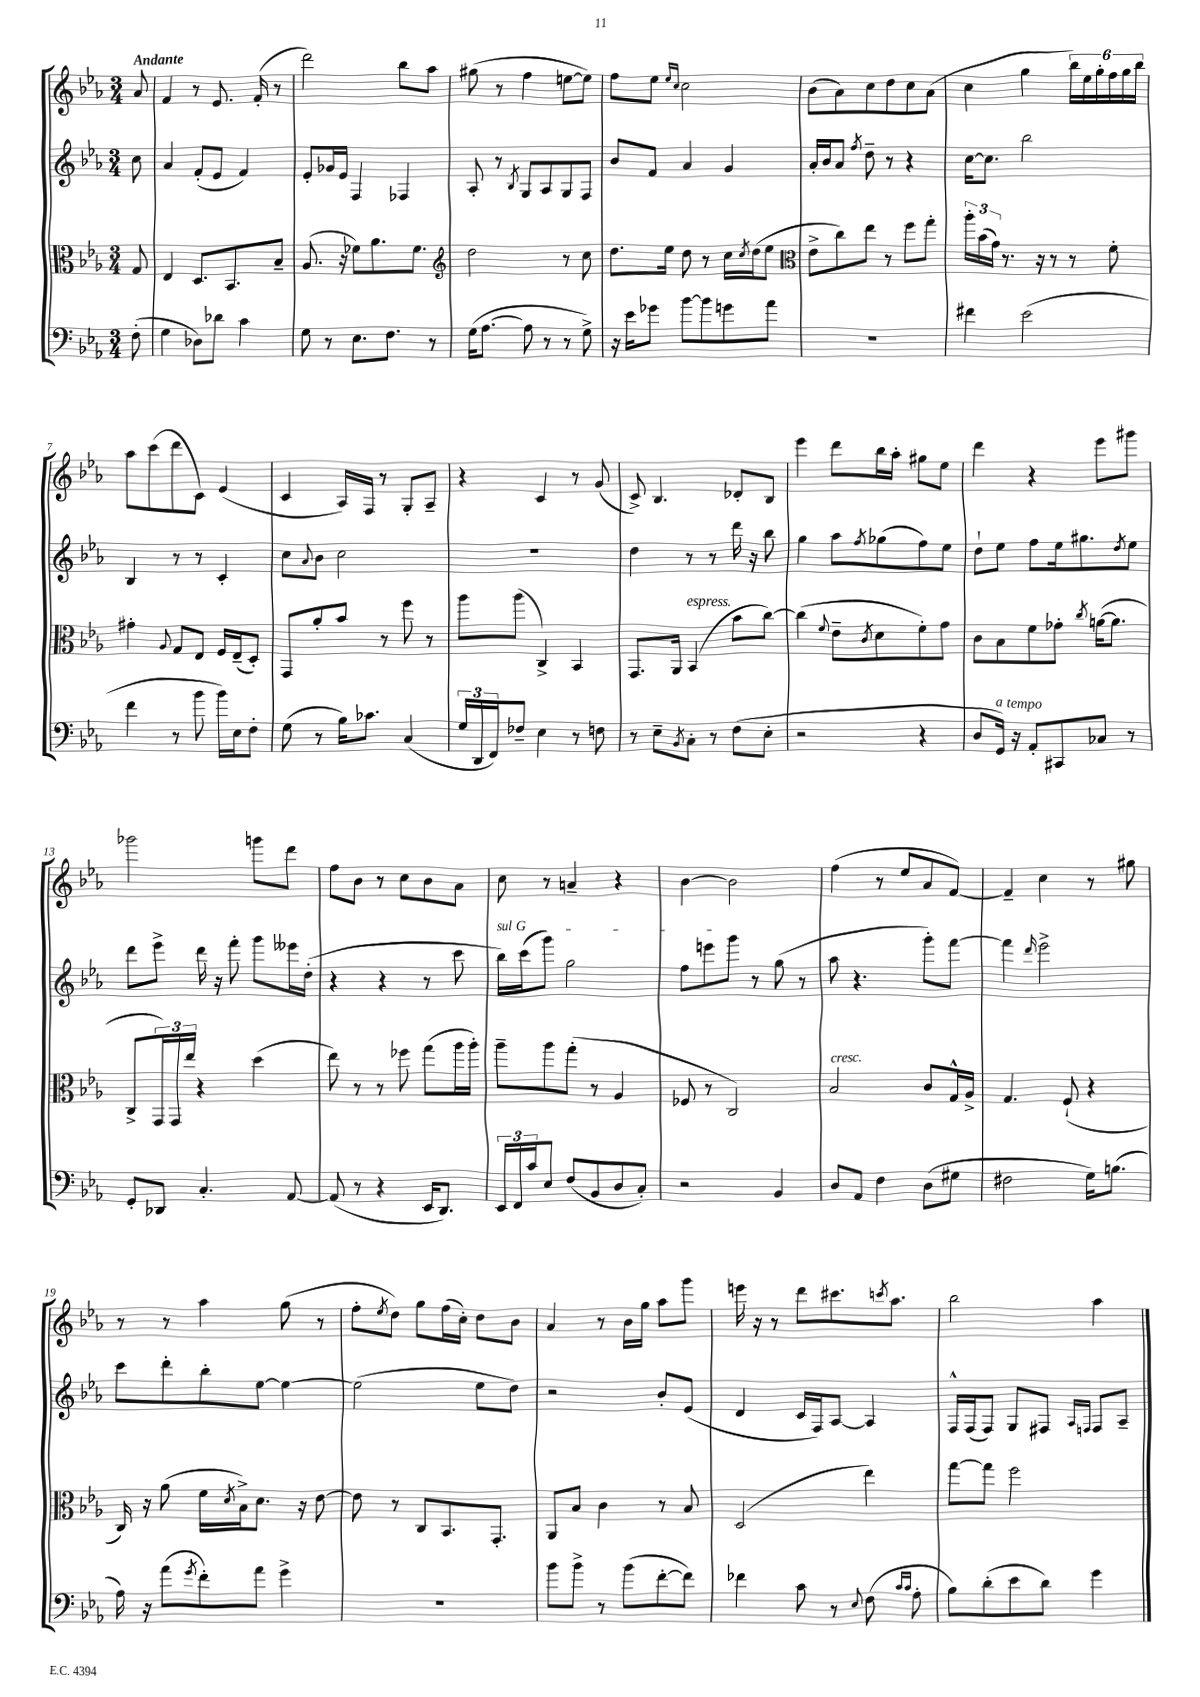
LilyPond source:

<<
\new StaffGroup <<
\new Staff = "s0" {
    \clef treble \key ees \major \numericTimeSignature \time 3/4 \partial 8 \tempo "Andante"
    aes'8 |
    f'4 r8 ees'8. f'16-.( r8 |
    d'''2) bes''8 aes''8 |
    gis''8( r8 f''4 e''8~ e''8) |
    f''8 ees''8 \grace { ees''16 c''16 } c''2 |
    bes'8( aes'8) c''8 d''8 c''8 aes'8( |
    c''4 g''4 \tuplet 6/4 { bes''16) ees''16 g''16-. f''16 g''16 bes''16 } |
    aes''8 c'''8( d'''8 c'8) ees'4( |
    c'4 aes16) f16 r8 g8-. aes8-- |
    r4 c'4 r8 g'8( |
    c'8->) bes4. des'8-. bes8 |
    ees'''4 d'''8 bes''16 aes''16-. gis''8 ees''8 |
    d'''4 r4 ees'''8 gis'''8 |
    ges'''2 g'''8 d'''8 |
    f''8 bes'8 r8 c''8 bes'8 aes'8 |
    c''8 r8 a'4-- r4 |
    bes'4~ bes'2 |
    f''4( r8 ees''8 aes'8 f'8~) |
    f'4-- c''4 r8 gis''8 |
    r8 r8 aes''4 g''8( r8 |
    f''8-. \acciaccatura { ees''8 } d''8) g''8 f''16( c''16-.) d''8 bes'8 |
    aes'4 r8 bes'16 g''16 aes''8 g'''8 |
    e'''16 r16 r8 d'''8 cis'''8. \acciaccatura { c'''8 } aes''8. |
    bes''2 aes''4 \bar "|." |
}
\new Staff = "s1" {
    \clef treble \key ees \major \numericTimeSignature \time 3/4 \partial 8
    c''8 |
    aes'4 f'8-.( ees'8 f'4) |
    ees'8-. ges'16 ees'16 f4 fes4 |
    aes8-. r8 \acciaccatura { bes8 } g8 aes8 g8 f8 |
    bes'8 f'8 aes'4 g'4 |
    aes'16-. bes'16 aes'8 \acciaccatura { f''8 } d''8-- r8 r4 |
    c''16~ c''8. bes''2 |
    bes4 r8 r8 c'4-. |
    c''8 \appoggiatura { aes'8 } bes'8 c''2 |
    R2. |
    d''4 r8 r8 d'''16 r16 bes''8 |
    g''4 aes''8 \acciaccatura { f''8 } ges''8( f''8) ees''8 |
    d''8-! ees''8 f''8 ees''16 gis''8. \acciaccatura { d''8 } ees''8 |
    d'''8 ees'''8-> d'''16 r16 f'''8-. g'''8 eeses'''16 d''16-.( |
    r4 r4 r8 c'''8 |
    \once \override TextSpanner.bound-details.left.text = \markup { \italic "sul G" } bes''16\startTextSpan) c'''16( g'''8) g''2 |
    f''8 e'''8 g'''8\stopTextSpan r8 g''8( r8 |
    aes''8 r4. g'''8-.) f'''8~ |
    f'''4 \grace { d'''16 } ees'''2-> |
    c'''8 d'''8-. bes''8-. ees''8~ ees''4~ |
    ees''2( ees''8 d''8) |
    r2 bes'8-. ees'8( |
    d'4 c'16 f16) aes8~ aes4 |
    f16-^ f16( f8) g8 fis8 \grace { aes16 f16 } f8 aes8-- \bar "|." |
}
\new Staff = "s2" {
    \clef alto \key ees \major \numericTimeSignature \time 3/4 \partial 8
    g8 |
    ees4 d8. bes,8. bes8-- |
    aes8.( r16 fes'8) aes'8. fes'8. |
    \clef treble d''2 r8 c''8 |
    d''8. ees''16 d''8 r8 c''16 \acciaccatura { c''8 } d''16( ees''8 |
    \clef alto ees'8-> c''8) ees''8 r8 f''8 g''8-. |
    \tuplet 3/2 { aes''16-. bes'16( g'16) } r8. r16 r8 r8 f'8-. |
    gis'4-. \appoggiatura { aes8 } g8 ees8 f16 ees16--( d8-.) |
    g,8 aes'8-. bes'8 r8 f''8 r8 |
    aes''8 aes''8( c4->) bes,4 |
    g,8. aes,16 bes,4^\markup { \italic "espress." }( bes'8 c''8~) |
    c''4( \appoggiatura { f'8 } ees'8-- \acciaccatura { c'8 } d'8 f'8-.) g'8 |
    c'8 bes8 f'8 ges'8-. \acciaccatura { c''8 } a'16~( a'8. |
    c8-> \tuplet 3/2 { g,16) g,16 ees''16 } r4 d''4( |
    ees''8) r8 r8 fes''8 g''8( aes''16 aes''16-.) |
    aes''8-- aes''8 g''8-.( r8 aes4 |
    fes8 r8 c2) |
    bes2^\markup { \italic "cresc." } c'8 g16-^ aes16-> |
    g4. f8-!( r4 |
    c16) r16 aes'8( f'16 \acciaccatura { d'8 } bes16->) d'8. r16 ees'8~ |
    ees'8 r8 c8 bes,8. g,8.-. |
    aes,8 bes8 c'4 r8 bes8 |
    d2( ees''4) |
    g''8~ g''8 f''2 \bar "|." |
}
\new Staff = "s3" {
    \clef bass \key ees \major \numericTimeSignature \time 3/4 \partial 8
    f8-.( |
    g4 des8) des'8 c'4 |
    g8 r8 ees8. f8. r8 |
    g16( aes8.~ aes8 r8 r8 g8->) |
    r16 ees'16 ges'8 bes'8~ bes'8 g'8 aes'8 |
    R2. |
    fis'4 ees'2( |
    f'4 r8 bes'8 bes'16) ees16 f8-. |
    g8( r8 bes16) ces'8. c4( |
    \tuplet 3/2 { g16 d,16 f,16) } fes8-- ees4 r8 f8 |
    r8 ees8-- \acciaccatura { bes,8 } c8-. r8 f8( ees8-. |
    r2 r4 |
    d8 g,16^\markup { \italic "a tempo" }) r16 aes,8-. cis,8 ces8 r8 |
    g,8-. des,8 c4.-. aes,8~ |
    aes,8( r8 r4 ees,16 d,8.) |
    \tuplet 3/2 { ees,16 f,16 c'16 } ees8 f8( bes,8 d8 c8-.) |
    r2 bes,4 |
    d8 aes,8 f4 d8( gis8 |
    fis2 g16) b8.( |
    aes16) r16 aes'8( \acciaccatura { g'8 } f'8-.) aes'8 g'4-> |
    R2. |
    bes'8 bes'8-> r8 bes'8( f'8~-. f'8) |
    fes'4 c'8 r8 \appoggiatura { ees8 } f8( \grace { c'16 c'16 } aes8-. |
    bes8) d'8-.( ees'8 d'8) g'4 \bar "|." |
}
>>
>>
